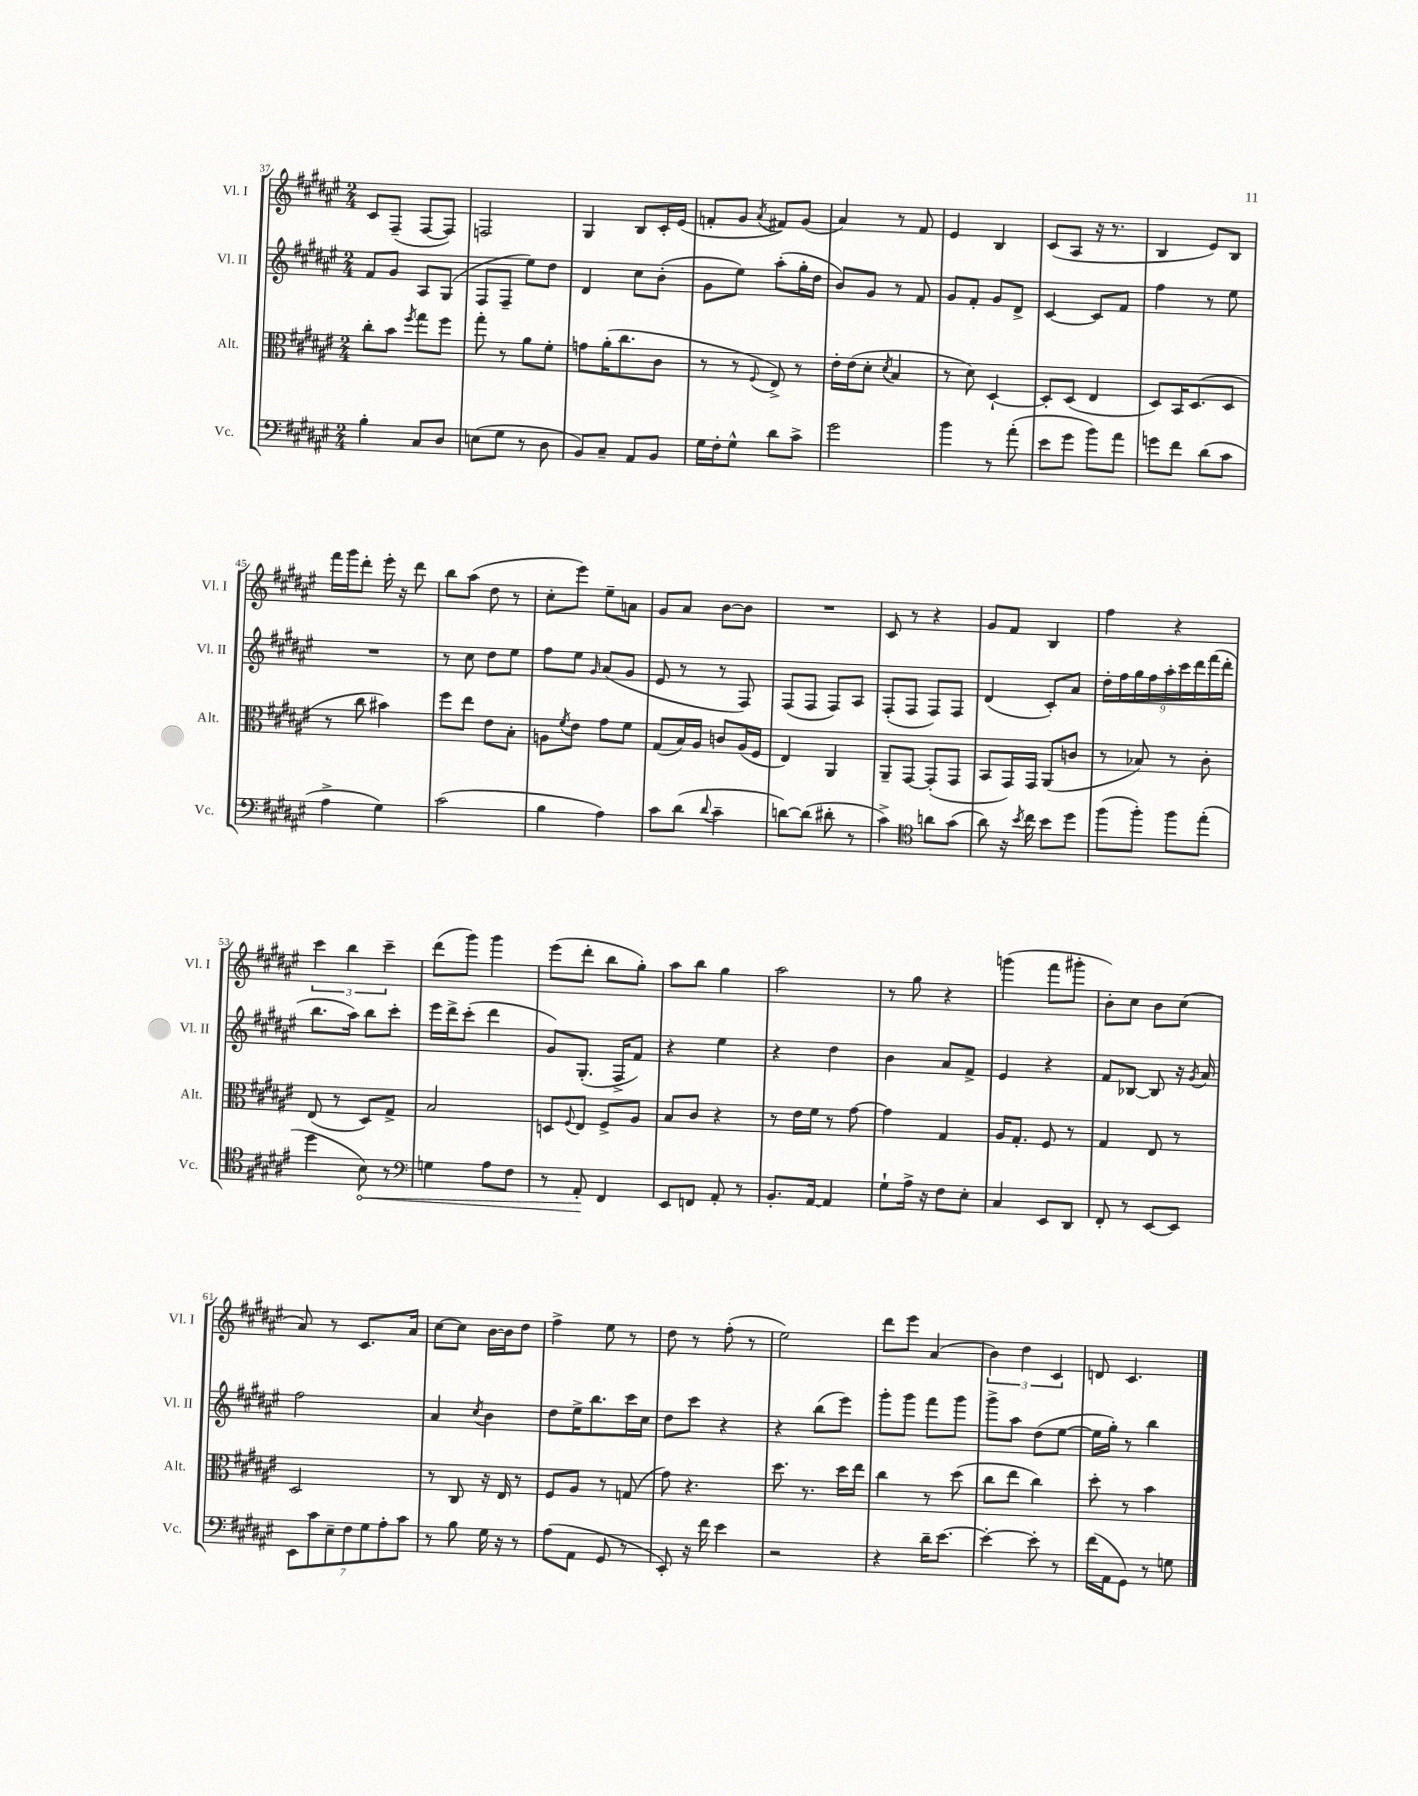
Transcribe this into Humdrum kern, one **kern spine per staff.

**kern	**dynam	**kern	**kern	**kern
*part4	*part4	*part3	*part2	*part1
*staff4	*staff4	*staff3	*staff2	*staff1
*I"Vc.	*	*I"Alt.	*I"Vl. II	*I"Vl. I
*I'Vc.	*	*I'Alt.	*I'Vl. II	*I'Vl. I
*clefF4	*	*clefC3	*clefG2	*clefG2
*k[f#c#g#d#a#e#]	*	*k[f#c#g#d#a#e#]	*k[f#c#g#d#a#e#]	*k[f#c#g#d#a#e#]
*M2/4	*	*M2/4	*M2/4	*M2/4
=37	=37	=37	=37	=37
4B'\	.	8cc#'\L	8f#/L	8c#/L
.	.	8b\J	8g#/J	(8F#~/J
.	.	8qff#/	.	.
8C#/L	.	8gg#\L	8A#/L	[8F#/L
8D#/J	.	8ff#\J	(8G#/J	8F#/J])
=38	=38	=38	=38	=38
(8En\L	.	8gg#'\	8F#/L	2Fn/
8G#\J	.	8r	8F#~/J	.
8r	.	8a#\L	8ee#\L)	.
8D#\	.	8f#'\J	8dd#\J	.
=39	=39	=39	=39	=39
8BB/L)	.	8gn\L	4d#/	4G#/
8C#~/J	.	(16a#'\K	.	.
.	.	8.cc#\	.	.
8AA#/L	.	.	8cc#\L	8B/L
8BB/J	.	8c#\J	(8b'\J	16c#'/L
.	.	.	.	(16e#/JJ
=40	=40	=40	=40	=40
16G#\LL	.	8r	8g#\L	8fn'/L
16F#'\J	.	.	.	.
8G#^^\J	.	8r	8ee#\J)	8g#/J
.	.	8qqF#/	.	8qa#/
8d#\L	.	8E#^/)	(8aa#'\L	8f#X/L)
8c#^\J	.	8r	16gg#'\L	(8g#/J
.	.	.	16dd#\JJ	.
=41	=41	=41	=41	=41
2g#\	.	16e#'\LL	8b/L)	4a#/)
.	.	(16e#\J	.	.
.	.	8d#'\J	8g#/J	.
.	.	8qd#/	.	.
.	.	4B/	8r	8r
.	.	.	8f#/	8f#/
=42	=42	=42	=42	=42
4b\	.	8r	8g#/L	4e#/
.	.	8d#\)	8f#'/J	.
8r	.	[4D#`/	8g#/L	4B/
(8a#'\	.	.	8d#^/J	.
=43	=43	=43	=43	=43
8e#\L	.	8D#'/L]	[4c#/	(8c#/L
8g#\J	.	(8D#/J	.	8A#/J
8b\L)	.	4E#/	8c#/L]	16r
.	.	.	.	8.r
8a#\J	.	.	8f#/J	.
=44	=44	=44	=44	=44
8gn\L	.	8D#/L)	4ff#\	4B/
8f#\J	.	16BB/K	.	.
.	.	(8.D#/	.	.
(8d#\L	.	.	8r	8e#/L)
8c#\J	.	8D#/J	8ee#\	8B/J
!!LO:LB:g=z
=45	=45	=45	=45	=45
4A#^\	.	8r	2r	16fff#\LL
.	.	.	.	16ggg#\J
.	.	8cc#\	.	8ddd#'\J
4G#\)	.	4b#X\)	.	16eee#'\
.	.	.	.	16r
.	.	.	.	8ddd#\
=46	=46	=46	=46	=46
(2c#\	.	8ff#\L	8r	8bb\L
.	.	8ee#\J	8cc#\	(8aa#\J
.	.	8e#\L	8dd#\L	8dd#\
.	.	8B'\J	8ee#\J	8r
=47	=47	=47	=47	=47
4B\	.	8An\L	8ff#\L	8cc#'\L
.	.	8qf#/	.	.
.	.	8e#\J	8ee#\J	8eee#\J)
.	.	.	16qqg#/	.
4A#\)	.	8g#\L	(8a#/L	8ee#~\L
.	.	8f#\J	8g#/J	8an\J
=48	=48	=48	=48	=48
8c#\L	.	(8G#/L	8e#/	8g#/L
(8d#\J	.	16B/L)	8r	8a#/J
.	.	16A#/JJ	.	.
8qqd#/	.	.	.	.
4c#~\	.	8cn/L	8r	[8b\L
.	.	(16A#/L	8F#/)	8b\J]
.	.	16F#/JJ	.	.
=49	=49	=49	=49	=49
[8dn\L)	.	4E#/)	(8F#/L	2r
(8d\J]	.	.	8F#/J	.
8d#X'\	.	4AA#/	8F#/L)	.
8r	.	.	8A#/J	.
=50	=50	=50	=50	=50
4c#^\)	.	8AA#~/L	(8F#'/L	8c#/
.	.	[8GG#/J	8F#/J	8r
*clefC4	*	*	*	*
8an\L	.	(8GG#'/L]	8F#/L)	4r
(8g#\J	.	8GG#/J	8F#/J	.
=51	=51	=51	=51	=51
8a#\)	.	8BB/L	(4d#/	8g#/L
16r	.	16GG#/L)	.	8f#/J
8qb/	.	.	.	.
16cc#\	.	16GG#/JJ	.	.
8b\L	.	(8AA#/L	8c#'/L)	4B/
8dd#\J	.	8cn/J	8a#/J	.
=52	=52	=52	=52	=52
(8ff#\L	.	8r	18dd#'\LL	4ff#\
.	.	.	18ff#\	.
.	.	.	18gg#\	.
8ff#'\J)	.	8B-X/)	.	.
.	.	.	18ff#\	.
.	.	.	18aa#'\	.
8ff#\L	.	8r	.	4r
.	.	.	18ccc#\	.
.	.	.	18ddd#\	.
(8ee#'\J	.	8c#'\	.	.
.	.	.	(18fff#\	.
.	.	.	18ddd#'\JJ	.
!!LO:LB:g=z
=53	=53	=53	=53	=53
4dd#\	.	(8E#/	8.bb\L	6ccc#\
.	.	8r	.	.
.	.	.	.	6bb\
.	.	.	16aa#\Jk)	.
!	!LO:HP:b	!	!	!
8B\)	<	8D#/L)	8bb\L	.
.	.	.	.	6ccc#~\
8r	.	8G#^/J	8ccc#'\J	.
=54	=54	=54	=54	=54
*clefF4	*	*	*	*
4Gn\	.	2B/	16eee#\LL	(8ddd#\L
.	.	.	16ddd#^\J	.
.	.	.	(8ccc#'\J	8ggg#\J)
8A#\L	.	.	4ddd#\	4ggg#\
8F#\J	.	.	.	.
=55	=55	=55	=55	=55
8r	.	8Dn/L	8g#/L)	(8eee#\L
.	.	8qqF#/	.	.
8AA#'/	.	8E#/J	(8.G#'/J	8ddd#'\J
4FF#/	[	8F#^/L	.	8bb\L
.	.	.	16F#^/KL	.
.	.	8A#/J	8f#/J)	8gg#'\J)
=56	=56	=56	=56	=56
8EE#/L	.	8B/L	4r	8aa#\L
8FFn/J	.	8c#/J	.	8bb\J
8AA#'/	.	4r	4ee#\	4gg#\
8r	.	.	.	.
=57	=57	=57	=57	=57
8.BB'/L	.	8r	4r	2aa#\
.	.	16e#\LL	.	.
[16AA#/Jk	.	16f#\JJ	.	.
4AA#/]	.	8r	4dd#\	.
.	.	[8g#\	.	.
=58	=58	=58	=58	=58
8G#`\L	.	4g#\]	4b\	8r
16A#^\Jk	.	.	.	8gg#\
16r	.	.	.	.
8F#\L	.	4G#/	8a#/L	4r
8E#'\J	.	.	8f#^/J	.
=59	=59	=59	=59	=59
4C#/	.	16A#/KL	4e#/	(4gggn\
.	.	8.G#'/J	.	.
8EE#/L	.	8F#/	4r	8fff#\L
8DD#/J	.	8r	.	8ggg#X'\J
=60	=60	=60	=60	=60
8FF#'/	.	4G#/	8f#/L	8b'\L)
8r	.	.	[8B-X/J	8cc#\J
[8EE#/L	.	8E#/	8B-/]	8b\L
8EE#/J]	.	8r	16r	(8cc#\J
.	.	.	8qg#/	.
.	.	.	16a#/	.
!!LO:LB:g=z
=61	=61	=61	=61	=61
14EE#\L	.	2D#/	2ff#\	8a#/)
14c#\	.	.	.	.
.	.	.	.	8r
14E#~\	.	.	.	.
14F#\	.	.	.	.
.	.	.	.	8.c#/L
14G#\	.	.	.	.
14A#'\	.	.	.	.
14c#\J	.	.	.	.
.	.	.	.	16a#/Jk
=62	=62	=62	=62	=62
8r	.	8r	4a#/	[8cc#\L
8B\	.	8C#/	.	8cc#\J]
.	.	.	8qcc#/	.
16G#\	.	16r	4b\	[16b\LL
16r	.	16E#/	.	16b\J]
8r	.	8r	.	8dd#\J
=63	=63	=63	=63	=63
(8A#\L	.	8F#/L	8dd#\L	4ff#^\
8AA#\J	.	8A#/J	16ee#^\K	.
.	.	.	8.bb\	.
8GG#/	.	8r	.	8ee#\
8r	.	(8Gn/	16ccc#\L	8r
.	.	.	16cc#\JJ	.
=64	=64	=64	=64	=64
8EE#'/)	.	8g#\)	8dd#\L	8dd#\
16r	.	4.r	8ccc#\J	8r
16f#\	.	.	.	.
4e#\	.	.	4r	(8ff#'\
.	.	.	.	8r
=65	=65	=65	=65	=65
2r	.	8.dd#\	4r	2ee#\)
.	.	8.r	.	.
.	.	.	(8bb\L	.
.	.	16dd#\LL	8eee#\J)	.
.	.	16ee#\JJ	.	.
=66	=66	=66	=66	=66
4r	.	4cc#\	8ggg#'\L	8ddd#\L
.	.	.	8ggg#\J	8eee#\J
16d#~\KL	.	8r	8fff#\L	(4a#/
[8.e#\J	.	.	.	.
.	.	(8dd#\	8ggg#\J	.
=67	=67	=67	=67	=67
4e#'\_	.	8cc#\L	8ggg#^\L	6b\)
.	.	8ee#\J	8aa#\J	.
.	.	.	.	6dd#\
8e#'\]	.	4cc#\)	(8dd#\L	.
.	.	.	.	6c#/
8r	.	.	[8ee#\J	.
=68	=68	=68	=68	=68
(16f#\LL	.	8dd#'\	16ee#\LL]	8dn/
16AA#\J	.	.	16gg#'\JJ)	.
8GG#\J)	.	8r	8r	4.c#/
8r	.	4b\	4bb\	.
8Gn\	.	.	.	.
==	==	==	==	==
*-	*-	*-	*-	*-
